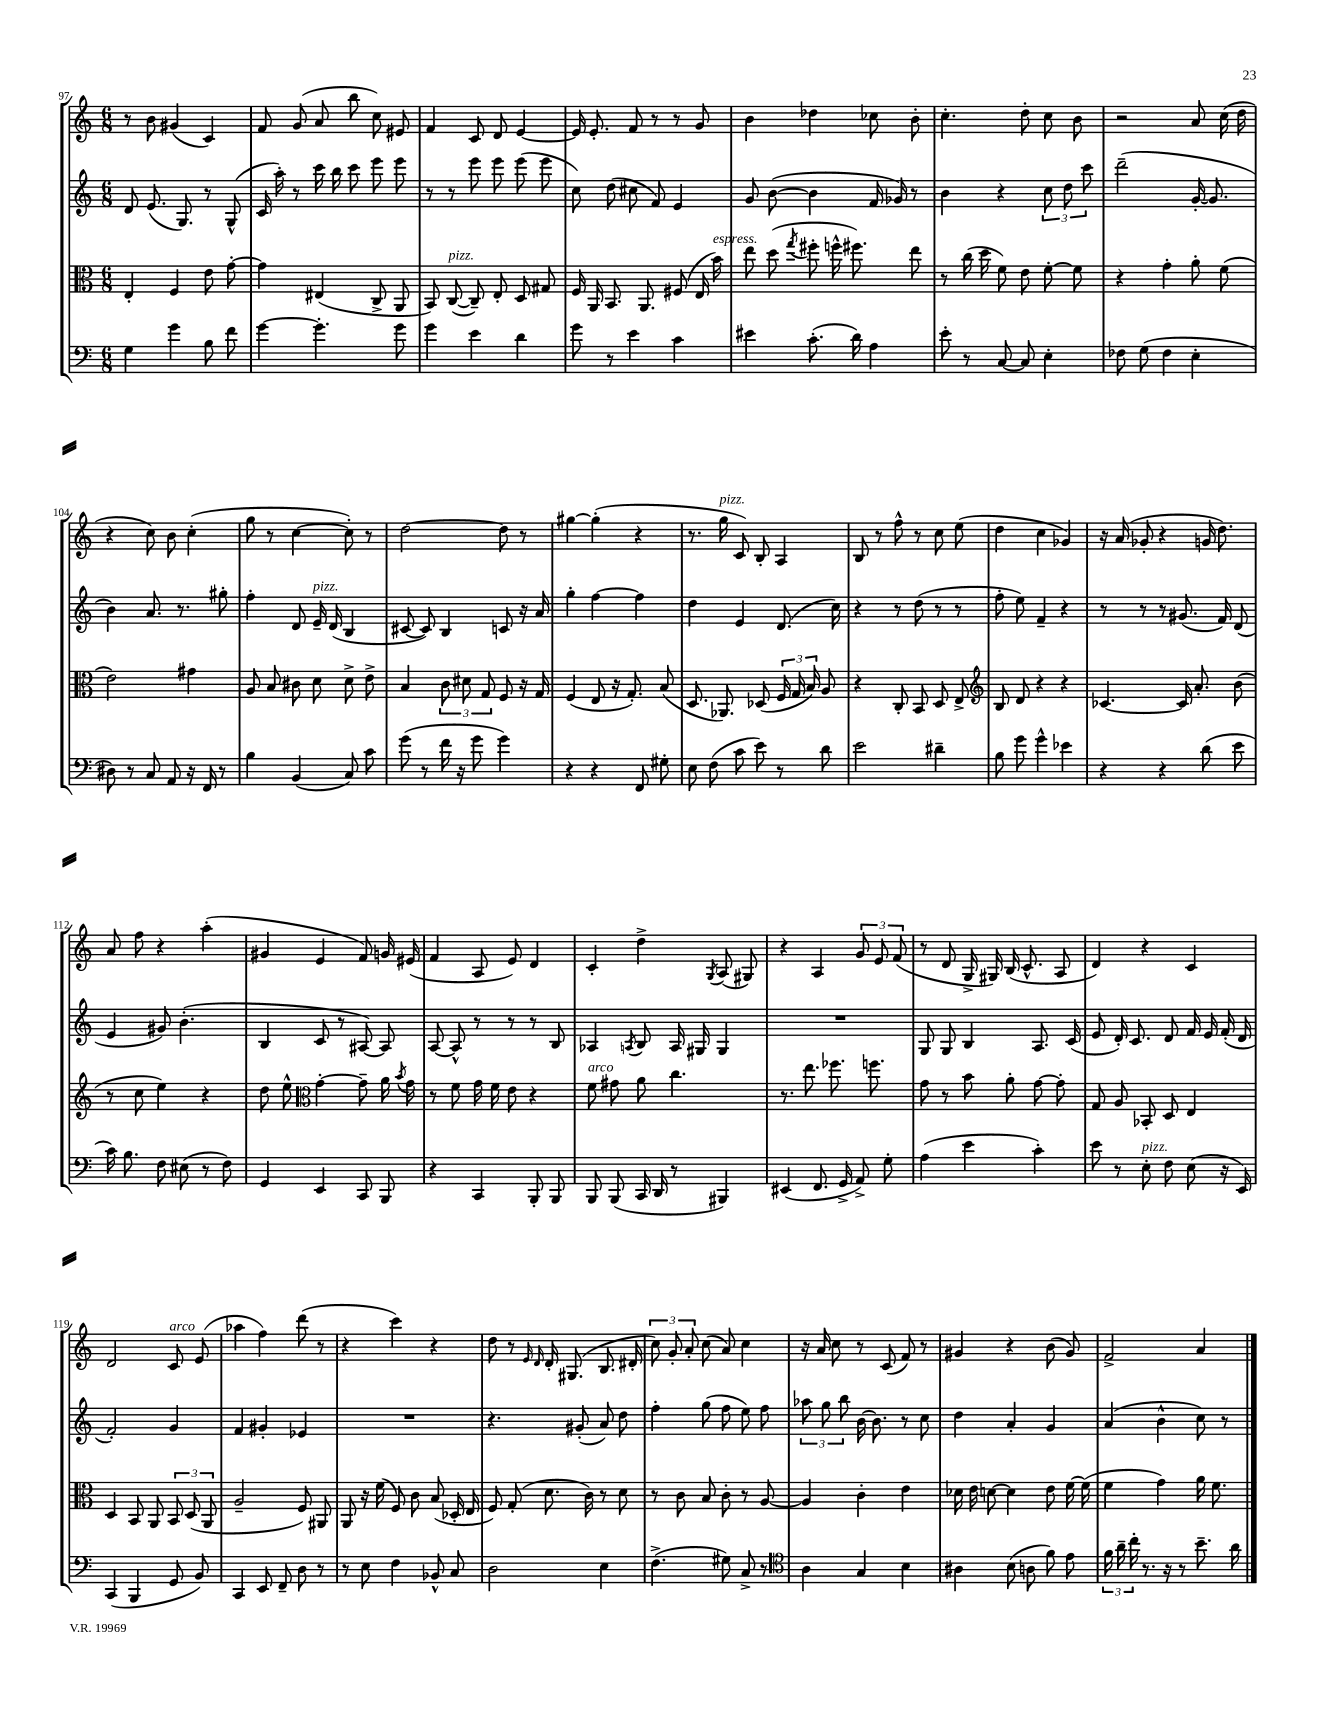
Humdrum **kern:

**kern	**kern	**kern	**kern
*staff4	*staff3	*staff2	*staff1
*clefF4	*clefC3	*clefG2	*clefG2
*k[]	*k[]	*k[]	*k[]
*M6/8	*M6/8	*M6/8	*M6/8
4G\	4E'/	8d/	8r
.	.	(8.e/	8b\
4g\	4F/	.	(4g#/
.	.	8.G/)	.
8B\	8e\	8r	4c/)
8f\	[8g'\	(8G^^/	.
=	=	=	=
[4g\	4g\]	16c/	8f/
.	.	16aa'\)	.
.	.	8r	(8g/
4.g'\]	(4E#/	16ccc\	8a/
.	.	16bb\	.
.	.	8ccc\	8bb\
.	8C^/	8eee\	8cc\)
8g\	8AA/	8eee\	8e#/
=	=	=	=
4g\	8BB/)	8r	4f/
.	([8C/	8r	.
4e\	8C~/])	8eee\	8c/
.	8E'/	8eee\	8d/
4d\	8D/	(8eee\	[4e/
.	8G#/	8eee\	.
=	=	=	=
8g\	16F/	8cc\)	16e/]
.	16AA/	.	8.e'/
8r	8.BB/	(8dd\	.
4e\	.	8cc#\	8f/
.	8.AA/	.	.
.	.	8f/)	8r
4c\	(8F#/	4e/	8r
.	16E/	.	8g/
.	16b\)	.	.
=	=	=	=
4e#\	8ee\	8g/	4b\
.	(8dd\	([8b\	.
.	8qgg/	.	.
(8.c'\	8ff#'\	4b\]	4dd-\
.	16ff^^\	.	.
16d\)	8.ff#\)	.	.
4A\	.	16f/	8cc-\
.	.	16g-/)	.
.	8ee\	8r	8b'\
=	=	=	=
8e'\	8r	4b\	4.cc'\
8r	(16cc\	.	.
.	16dd\	.	.
[8C/	8f\)	4r	.
8C/]	8e\	.	8dd'\
4E'\	[8f'\	12cc\	8cc\
.	.	12dd\	.
.	8f\]	.	8b\
.	.	12ccc\	.
=	=	=	=
8F-\	4r	(2ddd~\	2r
(8G\	.	.	.
4F-\	4g'\	.	.
4E'\	8a'\	[16g'/	8a/
.	.	8.g/]	.
.	(8f\	.	(16cc\
.	.	.	16dd\
=	=	=	=
8D#\)	2e\)	4b\)	4r
8r	.	.	.
8C/	.	8.a/	8cc\)
8AA/	.	.	8b\
.	.	8.r	.
16r	4g#\	.	(4cc'\
16FF/	.	.	.
8r	.	8gg#'\	.
=	=	=	=
4B\	8A/	4ff'\	8gg\
.	8B/	.	8r
(4BB/	8c#\	8d/	[4cc\
.	8d\	16e~/	.
.	.	(16d/	.
8C/)	8d^\	4B/	8cc'\])
8c\	8e^\	.	8r
=	=	=	=
(8g\	4B/	[8c#/	[2dd\
8r	.	8c#/])	.
16f\	12c\	4B/	.
16r	.	.	.
.	12d#\	.	.
8g\	.	.	.
.	12G/	.	.
4g\)	8F/	8c/	8dd\]
.	16r	16r	8r
.	16G/	16a/	.
=	=	=	=
4r	(4F/	4gg'\	[4gg#\
4r	8E/	[4ff\	(4gg#'\]
.	16r	.	.
.	8.G'/)	.	.
8FF/	.	4ff\]	4r
8G#'\	(8B/	.	.
=	=	=	=
8E\	8.D/	4dd\	8.r
(8F\	.	.	.
.	8.AA-/)	.	16gg\
8c\	.	4e/	8c/)
8e\)	(8D-/	.	8B'/
8r	24F/	(8.d/	4A/
.	24G/	.	.
.	24B/)	.	.
8d\	8A/	.	.
.	.	16cc\)	.
=	=	=	=
2e\	4r	4r	8B/
.	.	.	8r
.	8C'/	8r	8ff^^\
.	8BB/	(8dd\	8r
4d#~\	8D/	8r	8cc\
.	8E^/	8r	(8ee\
=	=	=	=
*	*clefG2	*	*
8B\	8B/	8ff'\	4dd\
8g\	8d/	8ee\)	.
4g^^\	4r	4f~/	4cc\
4e-\	4r	4r	4g-/)
=	=	=	=
4r	[4.c-/	8r	16r
.	.	.	(16a/
.	.	8r	8g-'/
4r	.	8r	4r
.	16c-/]	(8.g#/	.
.	8.a'/	.	.
(8d\	.	.	16g/
.	.	16f/)	8.dd\)
8e\	(8b\	(8d/	.
=	=	=	=
16c\)	8r	4e/	8a/
8.B\	.	.	.
.	8cc\	.	8ff\
8F\	4ee\)	8g#/)	4r
(8E#\	.	(4.b'\	.
8r	4r	.	(4aa'\
8F\)	.	.	.
=	=	=	=
4GG/	8dd\	4B/	4g#/
.	8ee^^\	.	.
*	*clefC3	*	*
4EE/	[4g'\	8c/	4e/
.	.	8r	.
8CC/	8g~\]	[8A#/)	8f/)
8BBB/	16a\	8A#/]	16g/
.	8qb/	.	.
.	16g\	.	(16e#/
=	=	=	=
4r	8r	[8A/	4f/
.	8f\	8A^^/]	.
4CC/	16g\	8r	8A/
.	16f\	.	.
.	8e\	8r	8e/)
8BBB'/	4r	8r	4d/
8BBB/	.	8B/	.
=	=	=	=
8BBB/	8f\	4A-/	4c'/
(8BBB/	8g#\	.	.
.	.	8qA/	.
16CC/	8a\	8B/	4dd^\
16DD/	.	.	.
8r	4.cc\	16A/	.
.	.	16G#/	.
.	.	.	8qG/
4BBB#/)	.	4G#/	(8A/
.	.	.	8G#/)
=	=	=	=
(4EE#/	8.r	2.r	4r
.	8.ee\	.	.
8.FF/	.	.	4A/
.	8.ff-\	.	.
16GG^/	.	.	.
8AA^/)	.	.	12g/
.	8.ff\	.	.
.	.	.	12e/
8G'\	.	.	.
.	.	.	(12f/
=	=	=	=
(4A\	8g\	8G/	8r
.	8r	8G/	8d/
4e\	8b\	4B/	16G^/
.	.	.	16G#/)
.	8a'\	.	(16B/
.	.	.	8.c^^/
4c'\)	[8g\	8.A/	.
.	8g'\]	.	8A/
.	.	(16c/	.
=	=	=	=
8e\	8G/	8e/	4d/)
8r	8A/	16d'/)	.
.	.	8.c/	.
8E'\	8BB-'/	.	4r
8F\	8D/	8d/	.
(8E\	4E/	16f/	4c/
.	.	16e/	.
16r	.	(16f'/	.
16EE/)	.	16d/	.
=	=	=	=
(4CC/	4D/	2f'/)	2d/
4BBB/	8BB/	.	.
.	8AA/	.	.
8GG/	12BB/	4g/	8c/
.	(12D/	.	.
8BB/)	.	.	(8e/
.	12AA/	.	.
=	=	=	=
4CC/	2A~/	4f/	4aa-\
8EE/	.	4g#'/	4ff\)
8FF~/	.	.	.
8D\	8F/)	4e-/	(8ddd\
8r	8AA#/	.	8r
=	=	=	=
8r	8AA/	2.r	4r
8E\	16r	.	.
.	(16f\	.	.
4F\	8F/)	.	4ccc\)
.	8c\	.	.
8BB-^^/	(8B/	.	4r
8C/	16D-'/	.	.
.	16E/	.	.
=	=	=	=
2D\	8F/)	4.r	8dd\
.	(8G'/	.	8r
.	.	.	16qqe/
.	.	.	16qqd/
.	8.d\	.	16d'/
.	.	.	(8.G#/
.	.	(8g#'/	.
.	16c\)	.	.
4E\	8r	8a/)	8.B/
.	8d\	8dd\	.
.	.	.	16d#'/
=	=	=	=
(4.F^\	8r	4ff'\	12cc\)
.	.	.	12g'/
.	8c\	.	.
.	.	.	12a'/
.	8B/	(8gg\	(8cc\
8G#\)	8c'\	8ff\	8a/)
8C^/	8r	8ee\)	4cc\
8r	[8A/	8ff\	.
=	=	=	=
*clefC4	*	*	*
4A\	4A/]	12aa-\	16r
.	.	.	16a/
.	.	12gg\	.
.	.	.	8cc\
.	.	12bb\	.
4G/	4c'\	[16b\	8r
.	.	8.b\]	.
.	.	.	(8c/
4B\	4e\	8r	8f/)
.	.	8cc\	8r
=	=	=	=
4A#\	16d-\	4dd\	4g#/
.	16e\	.	.
.	[8d\	.	.
(8B\	4d\]	4a'/	4r
8A\	.	.	.
8f\)	8e\	4g/	(8b\
8e\	[16f\	.	8g#/)
.	(16f\]	.	.
=	=	=	=
24f\	4f\	(4a/	2f^/
24a~\	.	.	.
24cc'\	.	.	.
8.r	.	.	.
.	4g\)	4b^^\	.
16r	.	.	.
8r	.	.	.
8.b~\	16a\	8cc\)	4a/
.	8.f\	.	.
.	.	8r	.
16a\	.	.	.
==	==	==	==
*-	*-	*-	*-
